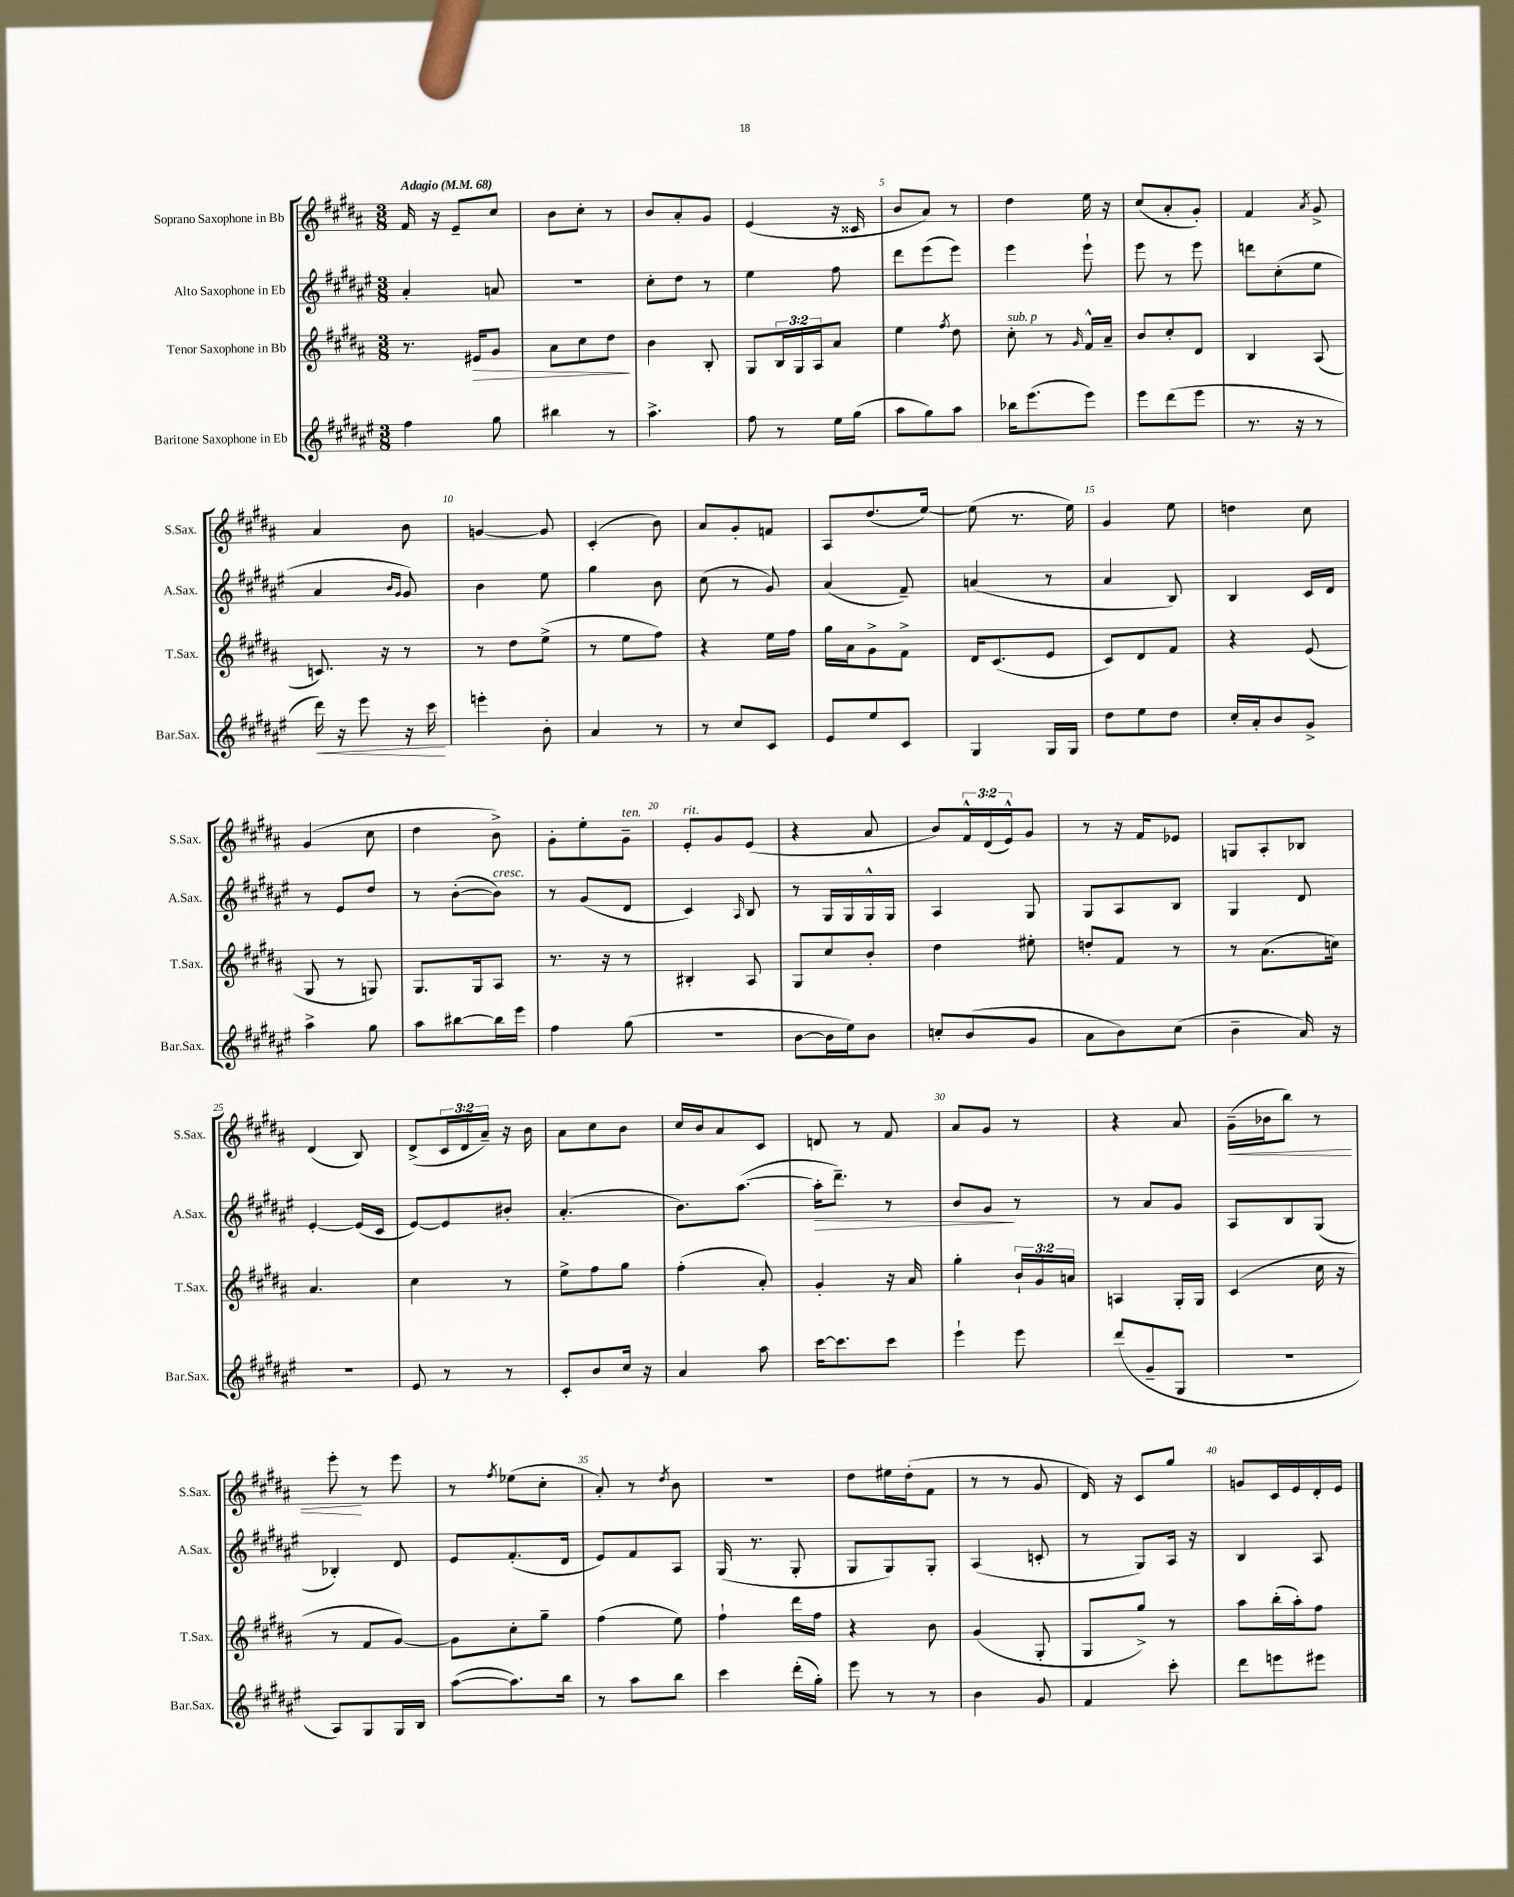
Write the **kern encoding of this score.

**kern	**dynam	**kern	**dynam	**kern	**dynam	**kern	**dynam
*part4	*part4	*part3	*part3	*part2	*part2	*part1	*part1
*staff4	*staff4	*staff3	*staff3	*staff2	*staff2	*staff1	*staff1
*I"Baritone Saxophone in Eb	*	*I"Tenor Saxophone in Bb	*	*I"Alto Saxophone in Eb	*	*I"Soprano Saxophone in Bb	*
*I'Bar.Sax.	*	*I'T.Sax.	*	*I'A.Sax.	*	*I'S.Sax.	*
*clefG2	*	*clefG2	*	*clefG2	*	*clefG2	*
*k[f#c#g#d#a#e#]	*	*k[f#c#g#d#a#]	*	*k[f#c#g#d#a#e#]	*	*k[f#c#g#d#a#]	*
*M3/8	*	*M3/8	*	*M3/8	*	*M3/8	*
*MM68	*	*MM68	*	*MM68	*	*MM68	*
=1	=1	=1	=1	=1	=1	=1	=1
!	!	!	!	!	!	!LO:TX:a:B:t=Adagio	!
4ff#\	.	8.r	.	4a#'/	.	16f#/	.
.	.	.	.	.	.	16r	.
.	.	.	.	.	.	8e~/L	.
!	!	!	!LO:HP:b	!	!	!	!
.	.	16e#X/KL	>	.	.	.	.
8gg#\	.	8g#/J	.	8an/	.	8cc#/J	.
=2	=2	=2	=2	=2	=2	=2	=2
4bb#X\	.	8a#\L	.	4.r	.	8b\L	.
.	.	8cc#\	.	.	.	8cc#'\J	.
8r	.	8dd#\J	.	.	.	8r	.
.	.	.	]	.	.	.	.
=3	=3	=3	=3	=3	=3	=3	=3
4.aa#^\	.	4b\	.	8cc#'\L	.	8b/L	.
.	.	.	.	8dd#\J	.	8a#'/	.
.	.	8B'/	.	8r	.	8g#/J	.
=4	=4	=4	=4	=4	=4	=4	=4
8ff#\	.	8G#/L	.	4ee#\	.	(4e/	.
8r	.	24B/L	.	.	.	.	.
.	.	24G#/	.	.	.	.	.
.	.	24A#/J	.	.	.	.	.
16ee#\LL	.	8a#/J	.	8ff#\	.	16r	.
(16gg#\JJ	.	.	.	.	.	16c##X/	.
=5	=5	=5	=5	=5	=5	=5	=5
8aa#\L	.	4ee\	.	8ddd#\L	.	8b/L	.
8gg#\)	.	.	.	(8eee#\	.	8a#/J)	.
.	.	8qff#/	.	.	.	.	.
8aa#\J	.	8dd#\	.	8eee#\J)	.	8r	.
=6	=6	=6	=6	=6	=6	=6	=6
!	!	!LO:TX:a:i:t=sub. p	!	!	!	!	!
16bb-X\KL	.	8cc#'\	.	4eee#\	.	4dd#\	.
(8.eee#\	.	.	.	.	.	.	.
.	.	8r	.	.	.	.	.
.	.	16qqg#/	.	.	.	.	.
8eee#\J)	.	16f#^^/LL	.	8eee#`\	.	16ee\	.
.	.	16a#~/JJ	.	.	.	16r	.
=7	=7	=7	=7	=7	=7	=7	=7
8eee#\L	.	8b/L	.	8eee#\	.	(8cc#/L	.
(8ddd#\	.	8cc#'/	.	8r	.	8a#'/	.
8eee#\J	.	8d#/J	.	8eee#\	.	8g#'/J)	.
=8	=8	=8	=8	=8	=8	=8	=8
8.r	.	4B/	.	8dddn\L	.	4f#/	.
.	.	.	.	(8cc#'\	.	.	.
16r	.	.	.	.	.	.	.
.	.	.	.	.	.	8qa#/	.
8r	.	(8A#/	.	8ee#\J	.	8g#^/	.
!!LO:LB:g=z
=9	=9	=9	=9	=9	=9	=9	=9
!	!LO:HP:b	!	!	!	!	!	!
16ddd#\)	<	8.cn/)	.	4a#/	.	4a#/	.
16r	.	.	.	.	.	.	.
8eee#\	.	.	.	.	.	.	.
.	.	16r	.	.	.	.	.
.	.	.	.	16qqb/LL	.	.	.
.	.	.	.	16qqg#/JJ	.	.	.
16r	.	8r	.	8g#/)	.	8b\	.
16ccc#\	.	.	.	.	.	.	.
.	[	.	.	.	.	.	.
=10	=10	=10	=10	=10	=10	=10	=10
4eeen'\	.	8r	.	4b\	.	[4gn/	.
.	.	8dd#\L	.	.	.	.	.
8b'\	.	(8ee^\J	.	8ee#\	.	8g/]	.
=11	=11	=11	=11	=11	=11	=11	=11
4a#/	.	8r	.	4gg#\	.	(4c#'/	.
.	.	8ee\L	.	.	.	.	.
8r	.	8ff#\J)	.	8b\	.	8b\)	.
=12	=12	=12	=12	=12	=12	=12	=12
8r	.	4r	.	(8cc#\	.	8a#/L	.
8cc#/L	.	.	.	8r	.	8g#'/	.
8c#/J	.	16ee\LL	.	8g#/)	.	8fn/J	.
.	.	16ff#\JJ	.	.	.	.	.
=13	=13	=13	=13	=13	=13	=13	=13
8e#/L	.	16gg#\LL	.	(4a#/	.	8A#/L	.
.	.	16a#\J	.	.	.	.	.
8ee#/	.	8g#^\	.	.	.	(8.dd#/	.
8c#/J	.	8f#^\J	.	8f#~/)	.	.	.
.	.	.	.	.	.	[16ee/Jk)	.
=14	=14	=14	=14	=14	=14	=14	=14
4G#/	.	16d#/KL	.	(4an/	.	(8ee\]	.
.	.	(8.c#/	.	.	.	.	.
.	.	.	.	.	.	8.r	.
16G#/LL	.	8e/J	.	8r	.	.	.
16G#/JJ	.	.	.	.	.	16ee\)	.
=15	=15	=15	=15	=15	=15	=15	=15
8dd#\L	.	8c#/L)	.	4a#/	.	4g#/	.
8ee#\	.	8d#/	.	.	.	.	.
8dd#\J	.	8f#/J	.	8B/)	.	8ee\	.
=16	=16	=16	=16	=16	=16	=16	=16
16cc#'/LL	.	4r	.	4B/	.	4ddn\	.
16a#'/J	.	.	.	.	.	.	.
8b/	.	.	.	.	.	.	.
8g#^/J	.	(8e/	.	16c#/LL	.	8cc#\	.
.	.	.	.	16d#/JJ	.	.	.
!!LO:LB:g=z
=17	=17	=17	=17	=17	=17	=17	=17
4aa#^\	.	8G#/	.	8r	.	(4g#/	.
.	.	8r	.	8e#/L	.	.	.
8gg#\	.	8Gn/)	.	8dd#/J	.	8cc#\	.
=18	=18	=18	=18	=18	=18	=18	=18
8aa#\L	.	8.G#/L	.	8r	.	4dd#\	.
[8bb#X\	.	.	.	([8b'\L	.	.	.
.	.	16G#/k	.	.	.	.	.
!	!	!	!	!LO:TX:a:i:t=cresc.	!	!	!
16bb#\L]	.	8A#/J	.	8b\J])	.	8b^\)	.
16eee#\JJ	.	.	.	.	.	.	.
=19	=19	=19	=19	=19	=19	=19	=19
4ff#\	.	8.r	.	8r	.	8g#'\L	.
.	.	.	.	(8g#/L	.	8ee'\	.
.	.	16r	.	.	.	.	.
!	!	!	!	!	!	!LO:TX:a:i:t=ten.	!
(8gg#\	.	8r	.	8d#/J	.	8g#~\J	.
=20	=20	=20	=20	=20	=20	=20	=20
!	!	!	!	!	!	!LO:TX:a:i:t=rit.	!
4.r	.	4B#X'/	.	4c#/)	.	8e'/L	.
.	.	.	.	.	.	8g#/	.
.	.	.	.	16qqA#/	.	.	.
.	.	8A#/	.	8B/	.	(8e/J	.
=21	=21	=21	=21	=21	=21	=21	=21
[8b\L	.	8G#/L	.	8r	.	4r	.
16b\L]	.	8cc#/	.	16G#/LL	.	.	.
16ee#\J)	.	.	.	16G#/	.	.	.
8b\J	.	8b'/J	.	16G#^^/	.	8a#/	.
.	.	.	.	16G#/JJ	.	.	.
=22	=22	=22	=22	=22	=22	=22	=22
8ccn'/L	.	4dd#\	.	4A#/	.	8b/L)	.
(8b/	.	.	.	.	.	24f#^^/L	.
.	.	.	.	.	.	(24d#/	.
.	.	.	.	.	.	24e^^/J)	.
8g#/J	.	8ee#X'\	.	8G#/	.	8g#/J	.
=23	=23	=23	=23	=23	=23	=23	=23
8a#\L	.	8ddn'/L	.	8G#/L	.	8r	.
8b\)	.	8f#/J	.	8A#/	.	16r	.
.	.	.	.	.	.	16f#/KL	.
(8cc#\J	.	8r	.	8B/J	.	8e-X/J	.
=24	=24	=24	=24	=24	=24	=24	=24
4b~\	.	8r	.	4G#/	.	8Gn/L	.
.	.	(8.a#\L	.	.	.	8A#'/	.
16a#/)	.	.	.	8d#/	.	8B-X/J	.
16r	.	16ccn\Jk)	.	.	.	.	.
!!LO:LB:g=z
=25	=25	=25	=25	=25	=25	=25	=25
4.r	.	4.a#/	.	[4e#'/	.	(4d#/	.
.	.	.	.	(16e#/LL]	.	8B/)	.
.	.	.	.	16c#/JJ	.	.	.
=26	=26	=26	=26	=26	=26	=26	=26
8e#/	.	4cc#\	.	[8e#/L)	.	(8d#^/L	.
8r	.	.	.	8e#/]	.	24c#/L	.
.	.	.	.	.	.	24d#/	.
.	.	.	.	.	.	24a#~/JJ)	.
8r	.	8r	.	8b#X'/J	.	16r	.
.	.	.	.	.	.	16b\	.
=27	=27	=27	=27	=27	=27	=27	=27
8c#'/L	.	8ee^\L	.	(4.a#'/	.	8a#\L	.
8b/	.	8ff#\	.	.	.	8cc#\	.
16cc#/Jk	.	8gg#\J	.	.	.	8b\J	.
16r	.	.	.	.	.	.	.
=28	=28	=28	=28	=28	=28	=28	=28
4a#/	.	(4ff#'\	.	8.b\L)	.	16cc#/LL	.
.	.	.	.	.	.	16b/J	.
.	.	.	.	.	.	8a#/	.
.	.	.	.	([8.aa#\J	.	.	.
8aa#\	.	8a#'/)	.	.	.	8c#/J	.
=29	=29	=29	=29	=29	=29	=29	=29
!	!	!	!	!	!LO:HP:b	!	!
[16ccc#\KL	.	4g#'/	.	16aa#'\KL]	>	8dn/	.
8.ccc#\]	.	.	.	8.ddd#~\J)	.	.	.
.	.	.	.	.	.	8r	.
8ccc#\J	.	16r	.	8r	.	8f#/	.
.	.	16a#/	.	.	.	.	.
=30	=30	=30	=30	=30	=30	=30	=30
4eee#`\	.	4gg#'\	.	8b/L	.	8a#/L	.
.	.	.	.	8g#/J	.	8g#/J	.
8eee#\	.	24b`/LL	.	8r	]	8r	.
.	.	24g#/	.	.	.	.	.
.	.	24an/JJ	.	.	.	.	.
=31	=31	=31	=31	=31	=31	=31	=31
(8ddd#/L	.	4An/	.	8r	.	4r	.
8g#~/	.	.	.	8a#/L	.	.	.
8G#/J	.	16G#'/LL	.	8g#/J	.	8a#/	.
.	.	16G#/JJ	.	.	.	.	.
=32	=32	=32	=32	=32	=32	=32	=32
!	!	!	!	!	!	!	!LO:HP:b
4.r	.	(4c#/	.	8A#/L	.	(16g#~\LL	<
.	.	.	.	.	.	16b-X\J	.
.	.	.	.	8B/	.	8bb\J)	.
.	.	16cc#\	.	(8G#/J	.	8r	.
.	.	16r	.	.	.	.	.
!!LO:LB:g=z
=33	=33	=33	=33	=33	=33	=33	=33
8A#/L)	.	8r	.	4B-X'/)	.	8eee'\	.
8G#/	.	8f#/L	.	.	.	8r	[
16G#/L	.	[8g#/J)	.	8d#/	.	8eee\	.
16B/JJ	.	.	.	.	.	.	.
=34	=34	=34	=34	=34	=34	=34	=34
([8aa#\L	.	8g#\L]	.	8e#/L	.	8r	.
.	.	.	.	.	.	8qff#/	.
8.aa#\])	.	8cc#'\	.	(8.f#'/	.	(8ee-X\L	.
.	.	8gg#~\J	.	.	.	8cc#'\J	.
16bb\Jk	.	.	.	16d#/Jk	.	.	.
=35	=35	=35	=35	=35	=35	=35	=35
8r	.	(4ff#\	.	8e#/L)	.	8a#'/)	.
8aa#\L	.	.	.	8f#/	.	8r	.
.	.	.	.	.	.	8qdd#/	.
8bb\J	.	8ee\)	.	8A#/J	.	8b\	.
=36	=36	=36	=36	=36	=36	=36	=36
4ccc#\	.	4ff#`\	.	(16G#/	.	4.r	.
.	.	.	.	8.r	.	.	.
(16ddd#'\LL	.	16ddd#\LL	.	8G#'/	.	.	.
16gg#'\JJ)	.	16ff#\JJ	.	.	.	.	.
=37	=37	=37	=37	=37	=37	=37	=37
8eee#\	.	4r	.	8G#/L	.	8dd#\L	.
8r	.	.	.	8G#/)	.	16ee#X\L	.
.	.	.	.	.	.	(16dd#'\J	.
8r	.	8b\	.	8G#'/J	.	8f#\J	.
=38	=38	=38	=38	=38	=38	=38	=38
4b\	.	(4g#/	.	(4A#/	.	8r	.
.	.	.	.	.	.	8r	.
8g#/	.	8G#'/	.	8cn'/	.	8g#/	.
=39	=39	=39	=39	=39	=39	=39	=39
4f#/	.	8G#/L	.	8r	.	16d#/)	.
.	.	.	.	.	.	16r	.
.	.	8gg#^/J)	.	8G#/L)	.	8c#/L	.
8ccc#'\	.	8r	.	16A#/Jk	.	8gg#/J	.
.	.	.	.	16r	.	.	.
=40	=40	=40	=40	=40	=40	=40	=40
8ddd#\L	.	8aa#\L	.	4B/	.	8gn/L	.
8eeen\	.	(16bb'\L	.	.	.	16c#/L	.
.	.	16aa#'\J)	.	.	.	16e/	.
8eee#X\J	.	8ff#\J	.	8A#/	.	16d#'/	.
.	.	.	.	.	.	16e/JJ	.
==	==	==	==	==	==	==	==
*-	*-	*-	*-	*-	*-	*-	*-
